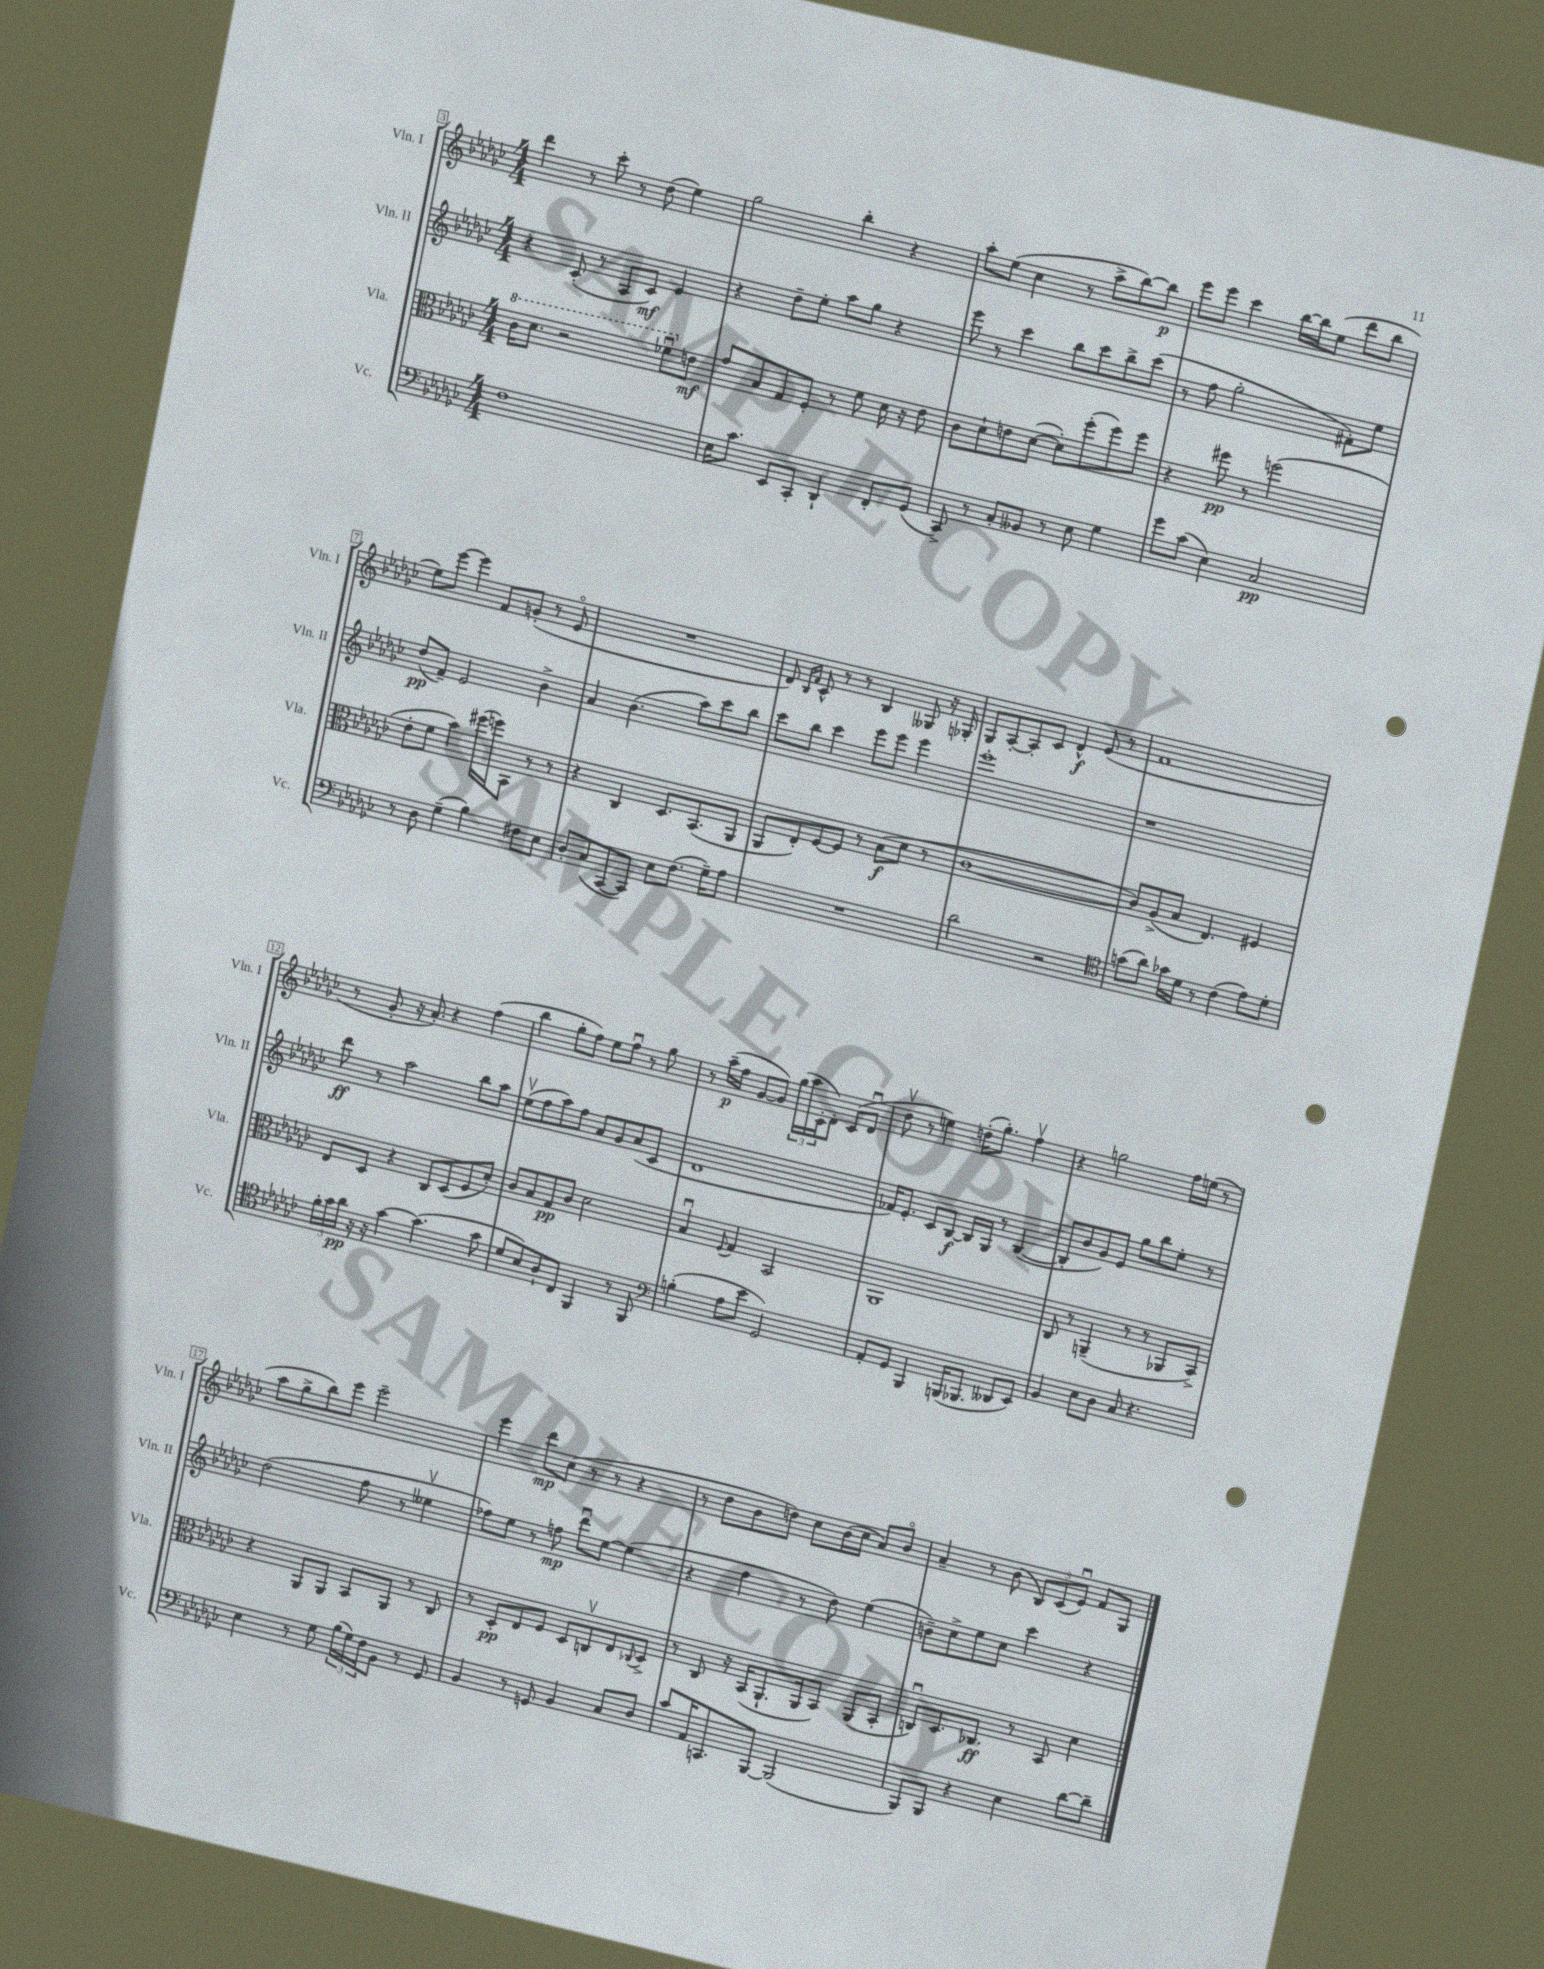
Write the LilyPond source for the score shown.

<<
\new StaffGroup <<
\new Staff = "s0" \with { instrumentName = "Vln. I" shortInstrumentName = "Vln. I" } {
    \clef treble \key ges \major \numericTimeSignature \time 4/4
    des'''4 r8 ces'''8-. r8 des''8( ees''4) |
    ges''2 bes''4-. r4 |
    aes''8-. ees''8( ces''4 r8 aes''8-> bes''8~) bes''8\p |
    ees'''8 ees'''8 ces'''4 bes''16~ bes''16 ees''8( des'''8 bes''8 |
    ees''8) ees'''8~ ees'''4 f'8 g'8-.( r8 ees'8\flageolet |
    R1 |
    des'8) \grace { bes16 f'16 } ces'8-^ r8 r8 bes4 geses8 r16 ges16-. |
    ges8 aes8~-. aes8-. ces'8 des'4-^\f ees'8( r8 |
    f'1 |
    r8 ges'8-. r16 aes'8.-.) r4 f''4( |
    bes''4 ges''8-. f''8) ees''8 f''8\downbow r8 ges''8 |
    r8 aes''16--\p( f''16 ges'8~ ges'8) \tuplet 3/2 { ges''16( aes''16 ces'16-. } des'8-.) ces'8( des'8\downbow |
    des''8\upbow r8 e''4) d''16-.( ges''8.-.) f''4\upbow |
    r4 g''2 f''16 e''16( r8 |
    aes''8 ges''8-> bes''8) ees'''8 ees'''2-- |
    ees'''4 des'''8\mp ces''8( r8 r8 r4 |
    r8 des''8 bes'8 d''8) ces''8 bes'16( ces''16 aes'8) bes'8\flageolet |
    aes'4-- r8 bes'8( \tuplet 3/2 { bes8) ces'8( ees'8\downbow) } f'8 ges8 \bar "|." |
}
\new Staff = "s1" \with { instrumentName = "Vln. II" shortInstrumentName = "Vln. II" } {
    \clef treble \key ges \major \numericTimeSignature \time 4/4
    r4 ces'8-.( r8 aes8 ces'8\mf) ees'4 |
    r4 des''8-- ees''8-. aes''8 ges''8 r4 |
    ees'''8 r8 ces'''4 bes''8 ces'''8 bes''8-> ces'''8( |
    r8 f''8 ges''2-. fis'8-.) ees''8 |
    des''8\pp( f'8--) ees'2 bes'4-> |
    aes'4 bes'4.( aes''8) ces'''8 bes''8 |
    ces'''8 bes''8 ces'''4 ees'''8 ees'''8 ees'''4 |
    ees'''1-. |
    r1 |
    des'''8\ff r8 aes''2 bes''8 aes''8 |
    ees''8\upbow( f''8 aes''8) f''8 aes'8 ges'8 aes'8( ces'8 |
    des'1 |
    fes'16) ees'8.-. ces'8 bes8~\f bes16 ges16 r8 bes4~( |
    bes8-. bes'8 ges'8) ees'8 ges''8 bes''8 ees''8-. r8 |
    des''2( f''8 r8 eeses''4\upbow |
    fes''8) ees''8 r8 f''8\mp des'''8\downbow ees''8~ ees''4( |
    r4 f''4 r8 des''8) ees''4( |
    b'8--) ces''8-> ees''8 ces''8 ces'''4 r4 \bar "|." |
}
\new Staff = "s2" \with { instrumentName = "Vla." shortInstrumentName = "Vla." } {
    \clef alto \key ges \major \numericTimeSignature \time 4/4
    \ottava #1 ces''16 des''8. r2 fes''8\downbow \ottava #0 e'8\mf |
    ges'8 bes8 ges8 f8-. r8 f'8 des'16 r16 ees'8 |
    ces'8 des'8-! e'8 des'8~( des'8-.) f''8-.( f''8) f''8 |
    r4 fis''8\pp r8 f''2( |
    ees'8-. f'8 bes'4) fis''16( f''16) bes,8 r8 r8 |
    r4 ces4 des8. bes,8.( aes,8 |
    aes,8 ees8-.) f8~ f8 r8 bes8\f( des'8 r8 |
    ces'1~ |
    ces'8) aes8->( bes8 ees4.) fis4 |
    ees8 des8 r4 ces8 des8( f8 des'8-.) |
    ces'8 bes8 ges8\pp ces'8 des'2 |
    bes4\downbow \appoggiatura { f8 } ges4 bes,2 |
    aes,1 |
    ces8 r8 a,4--( r8 r8 aes,8 bes,8->) |
    r4 aes,8 aes,8 bes,8 aes,8 r8 ces8 |
    r8 des8-.\pp ees8 f8 des8 c8\upbow ees8 \appoggiatura { ces8 } des8-> |
    r8 ces8 r16 bes,16( aes,8.-! aes,16 bes,8) aes,8( bes,8-. |
    c8\downbow) des8. ces8.\ff r8 bes,8 des'4 \bar "|." |
}
\new Staff = "s3" \with { instrumentName = "Vc." shortInstrumentName = "Vc." } {
    \clef bass \key ges \major \numericTimeSignature \time 4/4
    f1 |
    ees16 ces'8. ees,8 ces,8-. des,4-! f,8-. ges,8( |
    ces,8->) r8 ces8-. beses,8 r8 ees8 ges4 |
    ges'8 ces'8( ees4) ces2\pp |
    r8 des8 ges4--( bes4) fis8 ees8 |
    des8-. ces8( ces,8~ ces,8) ees8 f8.( ges16--) aes8 |
    R1 |
    des'2 r2 |
    \clef tenor g'8( aes'8) ges'16 des'16 r8 ces'4( ees'8) des'8-. |
    \tuplet 3/2 { f'16-. ges'16 aes'16\pp } r16 r16 ges'4~ ges'4.( ges'8 |
    des'8 bes8) aes8-! ces8 f,4 r8 f,8 |
    \clef bass b4-.( aes8 ees'8 ges,2) |
    aes,8-. ges,8 bes,,4 b,,16( bes,,8. deses,8 ees,8) |
    bes,4 ees8 des8 ces8 r4. |
    ees4 r8 ges8 \tuplet 3/2 { bes16( ges16) f16 } bes,8 r8 ges,8 |
    bes,4 r8 g,8 bes,4 ces8 des8 |
    ces'8 aes,16 c,8. bes,,8~ bes,,2( |
    bes,,8) bes,,8 r4 ees4 des'8~ des'8-- \bar "|." |
}
>>
>>
\layout { \context { \Score currentBarNumber = #3 \override BarNumber.stencil = #(make-stencil-boxer 0.1 0.3 ly:text-interface::print) } }
